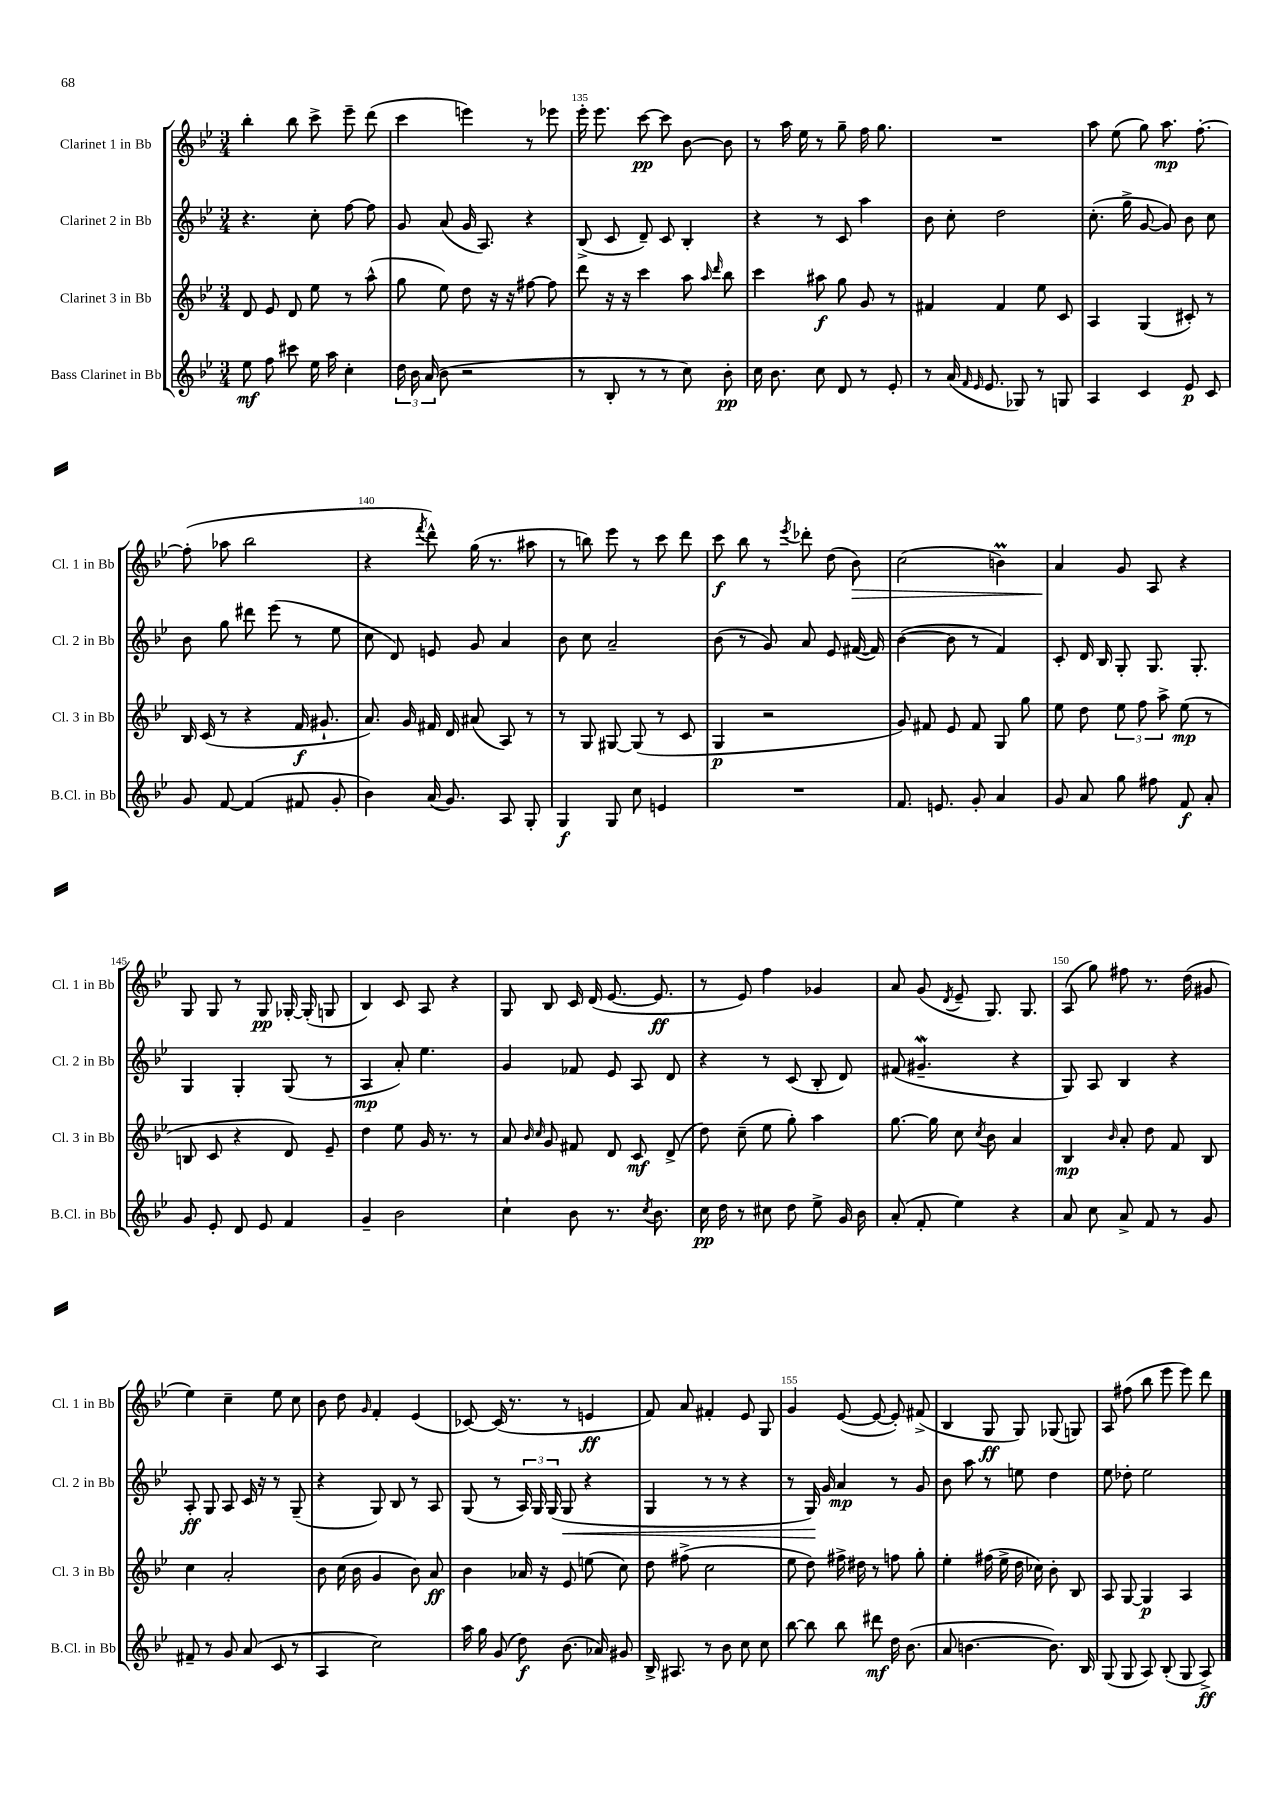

**kern	**kern	**kern	**kern
*staff4	*staff3	*staff2	*staff1
*clefG2	*clefG2	*clefG2	*clefG2
*k[b-e-]	*k[b-e-]	*k[b-e-]	*k[b-e-]
*M3/4	*M3/4	*M3/4	*M3/4
8ee-	8d	4.r	4bb-'
8ff	8e-	.	.
8ccc#	8d	.	8bb-
16ee-	8ee-	8cc'	8ccc^
16aa	.	.	.
4cc'	8r	[8ff	8eee-~
.	(8aa^^	8ff]	(8ddd
=	=	=	=
24dd	8gg	8g	4ccc
24b-	.	.	.
(24a	.	.	.
8b-	8ee-)	(8a	.
2r	8dd	16g	4eee)
.	.	8.A)	.
.	16r	.	.
.	16r	.	.
.	[8ff#	4r	8r
.	8ff#]	.	8eee-
=	=	=	=
8r	8ddd	(8B-^	16eee-'
.	.	.	8.eee-
8B-'	16r	8c	.
.	16r	.	.
8r	4ccc	8d~)	[8ccc
8r	.	8c	8ccc]
8cc)	8aa	4B-'	[8b-
.	16qqaa	.	.
.	16qqddd	.	.
8b-'	8bb-	.	8b-]
=	=	=	=
16cc	4ccc	4r	8r
8.b-	.	.	.
.	.	.	16aa
.	.	.	16ee-
8cc	8aa#	8r	8r
8d	8gg	8c	8gg~
8r	8g	4aa	16ff
.	.	.	8.gg
8e-'	8r	.	.
=	=	=	=
8r	4f#	8b-	2.r
(16a	.	8cc'	.
16qqf	.	.	.
16qqe-	.	.	.
8.e-	.	.	.
.	4f#	2dd	.
8G-)	.	.	.
8r	8ee-	.	.
8G	8c	.	.
=	=	=	=
4A	4A	(8.cc'	8aa
.	.	.	(8ee-
.	.	16gg^	.
4c	(4G	[8g	8gg)
.	.	8g])	8.aa
8e-	8c#')	8b-	.
.	.	.	[8.ff'
8c	8r	8cc	.
=	=	=	=
8g	16B-	8b-	(8ff']
.	(16c	.	.
[8f	8r	8gg	8aa-
(4f]	4r	8ddd#	2bb-
.	.	(8eee-	.
8f#	16f	8r	.
.	8.g#`	.	.
8g'	.	8ee-	.
=	=	=	=
4b-)	8.a)	8cc	4r
.	.	8d)	.
.	16g	.	.
.	.	.	8qfff
(16a	16f#	8e	8ddd^^)
8.g)	16d	.	.
.	(8a#	8g	(16gg
.	.	.	8.r
8A	8A)	4a	.
8G'	8r	.	8aa#
=	=	=	=
4G	8r	8b-	8r
.	8G	8cc	8bb)
8G	[8G#	2a~	8eee-
8cc	(8G#]	.	8r
4e	8r	.	8ccc
.	8c	.	8ddd
=	=	=	=
2.r	4G	(8b-	8ccc
.	.	8r	8bb-
.	2r	8g)	8r
.	.	.	8qeee-
.	.	8a	8ddd-'
.	.	8e-	(8dd
.	.	([16f#	8b-)
.	.	16f#])	.
=	=	=	=
8.f	8g)	([4b-	(2cc
.	8f#	.	.
8.e	.	.	.
.	8e-	8b-]	.
8g'	8f#	8r	.
4a	8G	4f)	4b)
.	8gg	.	.
=	=	=	=
8g	8ee-	8c'	4a
8a	8dd	16d	.
.	.	16B-	.
8gg	12ee-	8G'	8g
.	12ff	.	.
8ff#	.	8.G	8A
.	12aa^	.	.
8f	(8ee-	.	4r
.	.	8.G'	.
8a'	8r	.	.
=	=	=	=
8g	8B	4G	8G
8e-'	8c	.	8G
8d	4r	4G'	8r
8e-	.	.	8G
4f	8d)	(8G	[16G-'
.	.	.	(16G-']
.	8e-~	8r	8G
=	=	=	=
4g~	4dd	4A	4B-)
2b-	8ee-	8a')	8c
.	16g	4.ee-	8A
.	8.r	.	.
.	.	.	4r
.	8r	.	.
=	=	=	=
4cc`	8a	4g	8G
.	16qqb-	.	.
.	16qqcc	.	.
.	8g	.	8B-
8b-	8f#	8f-	16c
.	.	.	(16d
8.r	8d	8e-	[8.e-
.	8c	8A	.
8qcc	.	.	.
8.b-	.	.	8.e-]
.	(8d^	8d	.
=	=	=	=
16cc	8dd)	4r	8r
16dd	.	.	.
8r	(8cc~	.	8e-)
8cc#	8ee-	8r	4ff
8dd	8gg')	(8c	.
8ee-^	4aa	8B-'	4g-
16g	.	8d)	.
16b-	.	.	.
=	=	=	=
(8a'	[8.gg	(8f#	8a
8f'	.	4.g#~	(8g
.	16gg]	.	.
.	.	.	8qd
4ee-)	8cc	.	8e-~
.	8qcc	.	.
.	8b-	.	8.G)
4r	4a	4r	.
.	.	.	8.G
=	=	=	=
8a	4B-	8G)	(8A
8cc	.	8A	8gg)
.	16qqb-	.	.
8a^	8a'	4B-	8ff#
8f	8dd	.	8.r
8r	8f	4r	.
.	.	.	(16dd
8g	8B-	.	8g#
=	=	=	=
8f#~	4cc	8A'	4ee-)
8r	.	8G	.
8g	2a'	8A	4cc~
(8a	.	16c	.
.	.	16r	.
8c	.	8r	8ee-
8r	.	(8G~	8cc
=	=	=	=
4A	8b-	4r	8b-
.	(16cc	.	8dd
.	16b-	.	.
.	.	.	16qqg
2cc)	4g	8G)	4f'
.	.	8B-	.
.	8b-)	8r	(4e-
.	8a	8A	.
=	=	=	=
16aa	4b-	(8G	[8c-)
16gg	.	.	.
(8g	.	8r	(16c-]
.	.	.	8.r
8dd)	16a-	24A)	.
.	.	24G	.
.	16r	.	.
.	.	(24G	.
(8.b-	8e-	8G	8r
.	(8ee	4r	4e
16a-)	.	.	.
8g#	8cc)	.	.
=	=	=	=
16B-^	8dd	4G	8f)
8.A#	.	.	.
.	(8ff#^	.	8a
8r	2cc	8r	4f#'
8b-	.	8r	.
8cc	.	4r	8e-
8cc	.	.	8G
=	=	=	=
[8bb-	8ee-	8r	4g
8bb-]	8dd)	16G)	.
.	.	16g	.
8bb-	16ff#^	4a	([8e-
.	16dd#	.	.
8ddd#	8r	.	8e-_
16dd	8ff	8r	8e-'])
(8.b-	.	.	.
.	8gg'	8g	(8f#^
=	=	=	=
8a	4ee-'	8b-	4B-
[4.b	.	8aa	.
.	(16ff#	8r	8G
.	16ee-^	.	.
.	16dd	8ee	8G)
.	16cc-)	.	.
8.b])	8b-'	4dd	(8G-
.	8B-	.	8G)
16B-	.	.	.
=	=	=	=
(8G	8A	8ee-	8A
8G	[8G	8dd-'	(8ff#
8A)	4G]	2ee-	8bb-
(8B-'	.	.	8eee-
8G	4A	.	8eee-)
8A^)	.	.	8ddd
==	==	==	==
*-	*-	*-	*-
